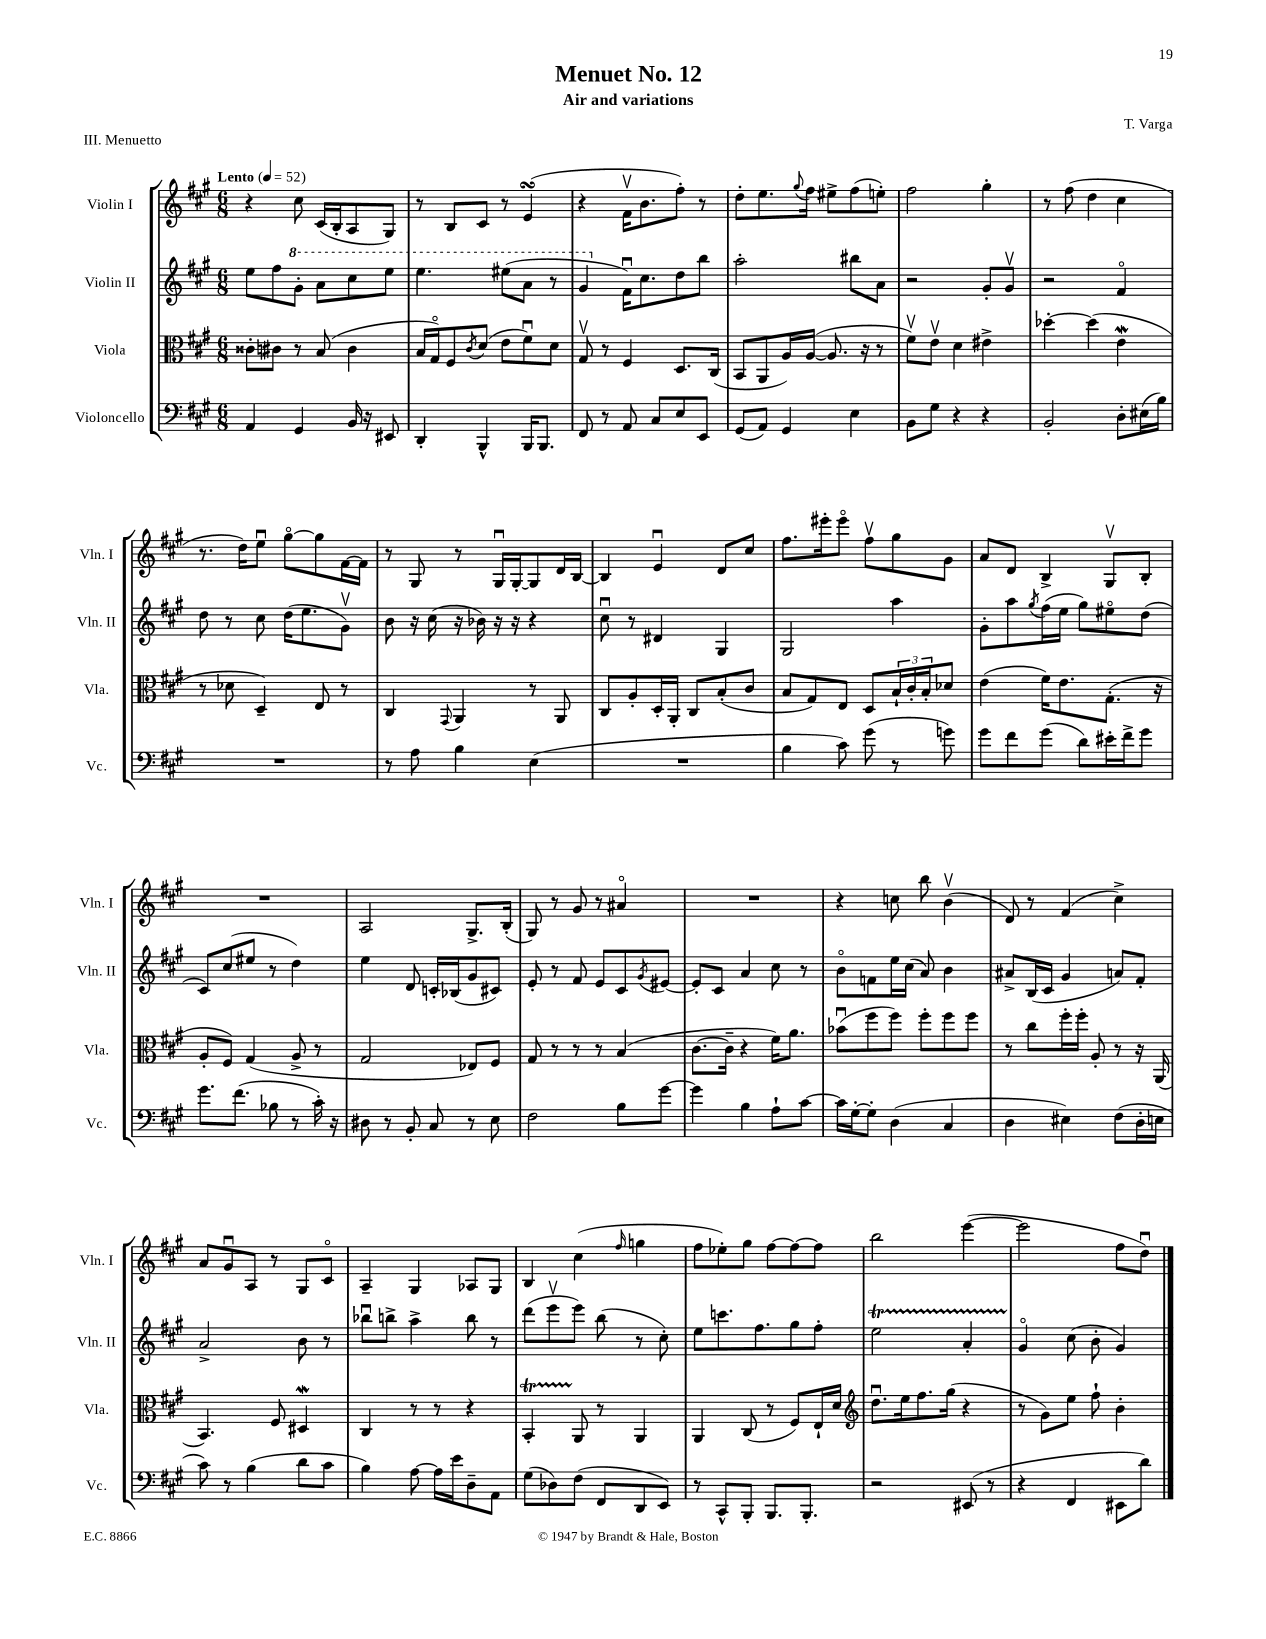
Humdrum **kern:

**kern	**kern	**kern	**kern
*staff4	*staff3	*staff2	*staff1
*clefF4	*clefC3	*clefG2	*clefG2
*k[f#c#g#]	*k[f#c#g#]	*k[f#c#g#]	*k[f#c#g#]
*M6/8	*M6/8	*M6/8	*M6/8
*MM52	*MM52	*MM52	*MM52
4AA	8c##'	8ee	4r
.	8c#	8ff#	.
4GG#	8r	8gg#'	8cc#
.	(8B	8aa	(16c#
.	.	.	16B'
16BB	4c#	8ccc#	8A
16r	.	.	.
8EE#	.	8eee	8G#)
=	=	=	=
4DD'	16B	4.eee	8r
.	16G#o)	.	.
.	8F#	.	8B
.	8qc#	.	.
4BBB^^	(8d	.	8c#
.	8e	(8eee#	8r
16BBB	8f#u)	8aa	(4e
8.BBB	.	.	.
.	8d	8r	.
=	=	=	=
8FF#	8G#v	4gg#	4r
8r	8r	.	.
8AA	4F#	16f#u)	16f#v
.	.	8.cc#	8.b
8C#	.	.	.
8E	8.D	8dd	8ff#')
8EE	.	8bb	8r
.	(16C#	.	.
=	=	=	=
(8GG#	8BB	2aa'	8dd'
8AA)	8AA	.	8.ee
4GG#	16A)	.	.
.	.	.	8qqgg#
.	([16A	.	16ff#
.	8.A]	.	8ee#^
4E	.	8bb#	(8ff#
.	16r	.	.
.	8r	8a	8ee')
=	=	=	=
8BB	8f#v)	2r	2ff#
8G#	8ev	.	.
4r	4d	.	.
4r	4e#^	8g#'	4gg#'
.	.	8g#v	.
=	=	=	=
2BB'	[4dd-'	2r	8r
.	.	.	(8ff#
.	(4dd-]	.	4dd
8D'	4e	4f#o	4cc#
(16E#	.	.	.
16B)	.	.	.
=	=	=	=
2.r	8r	8dd	8.r
.	8d-	8r	.
.	.	.	16dd)
.	4D~)	8cc#	8eeu
.	.	(16dd	[8gg#o
.	.	8.ee	.
.	8E	.	8gg#]
.	8r	8g#v)	[16f#
.	.	.	16f#]
=	=	=	=
8r	4C#	8b	8r
8A	.	16r	8G#
.	.	(16cc#	.
.	8qqGG#	.	.
4B	4AA	16r	8r
.	.	16b-)	.
.	.	16r	16G#u
.	.	16r	[16G#'
(4E	8r	4r	8G#]
.	8AA	.	16d
.	.	.	[16B
=	=	=	=
2.r	8C#	8cc#u	4B]
.	8A'	8r	.
.	16D'	4d#	4eu
.	16AA'	.	.
.	8C#	.	.
.	(8B'	4G#	8d
.	8c#	.	8cc#
=	=	=	=
4B	8B	2G#	8.ff#
.	8G#)	.	.
.	.	.	16eee#'
8c#)	8E	.	8eee#o
(8g#	8D	.	8ff#v
8r	24B`	4aa	8gg#
.	24c#'	.	.
.	24B'	.	.
8g)	8d-	.	8g#
=	=	=	=
8g#	(4e	8g#'	8a
8f#	.	8aa	8d
.	.	8qgg#	.
(8g#	16f#)	(16ff#	4B^
.	8.e	16ee	.
8d)	.	8gg#)	.
16e#'	(8.G#'	8ee#o	8G#v
16f#^	.	.	.
8g#	.	(8dd	8B'
.	16r	.	.
=	=	=	=
8.g#	8A'	8c#)	2.r
.	8F#)	(8cc#	.
(8.f#	.	.	.
.	(4G#	8ee#	.
8B-	.	8r	.
8r	8A^	4dd)	.
16c#')	8r	.	.
16r	.	.	.
=	=	=	=
8D#	2G#	4ee	2A
8r	.	.	.
8BB'	.	8d	.
8C#	.	16c'	.
.	.	(16B-	.
8r	8E-)	8g#	8.G#^
8E	8F#	8c#)	.
.	.	.	(16B'
=	=	=	=
2F#	8G#	8e'	8G#)
.	8r	8r	8r
.	8r	8f#	8g#
.	8r	8e	8r
8B	(4B	8c#	4a#o
.	.	8qg#	.
[8g#	.	[8e#	.
=	=	=	=
4g#]	[8.c#	8e#']	2.r
.	.	8c#	.
.	16c#~]	.	.
4B	4r	4a	.
8A`	16f#)	8cc#	.
.	8.a	.	.
[8c#	.	8r	.
=	=	=	=
16c#]	(8b-u	8bo	4r
[16G#'	.	.	.
8G#']	8ff#	8f	.
(4D	8ff#)	16ee	8cc
.	.	(16cc#	.
.	8ff#'	8a)	8bb
4C#	8ff#	4b	(4bv
.	8ff#	.	.
=	=	=	=
4D	8r	8a#^	8d)
.	8cc#	(16B	8r
.	.	16c#	.
4E#)	16ff#'	4g#	(4f#
.	16ff#'	.	.
.	8A'	.	.
(8F#	8r	8a)	4cc#^)
16D'	16r	8f#'	.
16E	(16AA	.	.
=	=	=	=
8c#)	4.BB)	2a^	8a
8r	.	.	8g#u
(4B	.	.	8A
.	8F#	.	8r
8d	4D#	8b	8G#
8c#	.	8r	8c#o
=	=	=	=
4B)	4C#	8bb-u	4A~
.	.	8bb^	.
[8A	8r	4aa^	4G#
16A]	8r	.	.
16e	.	.	.
8D~	4r	8bb	8A-
8AA	.	8r	8G#
=	=	=	=
(8G#	4BB'	(8ddd	4B
8D-)	.	8eeev	.
(8F#	8AA	8eee)	(4cc#
8FF#	8r	(8bb	.
.	.	.	16qqff#
8DD	4AA	8r	4gg
8EE)	.	8cc#')	.
=	=	=	=
8r	4AA	8ee	8ff#
8CC#^^	.	8.ccc	8ee-')
8BBB'	(8C#	.	8gg#
.	.	8.ff#	.
8.BBB	8r	.	[8ff#
.	8F#)	8gg#	8ff#_
8.BBB'	.	.	.
.	16E`	8ff#'	8ff#]
.	16d	.	.
=	=	=	=
*	*clefG2	*	*
2r	8.ddu	2ee	2bb
.	16ee	.	.
.	8.ff#	.	.
.	(16gg#	.	.
(8EE#	4r	4a'	([4eee
8r	.	.	.
=	=	=	=
4r	8r	4g#o	2eee]
.	8g#)	.	.
4FF#	8ee	(8cc#	.
.	8ff#`	8b'	.
8EE#	4b'	4g#)	8ff#
8d)	.	.	8ddu)
==	==	==	==
*-	*-	*-	*-
